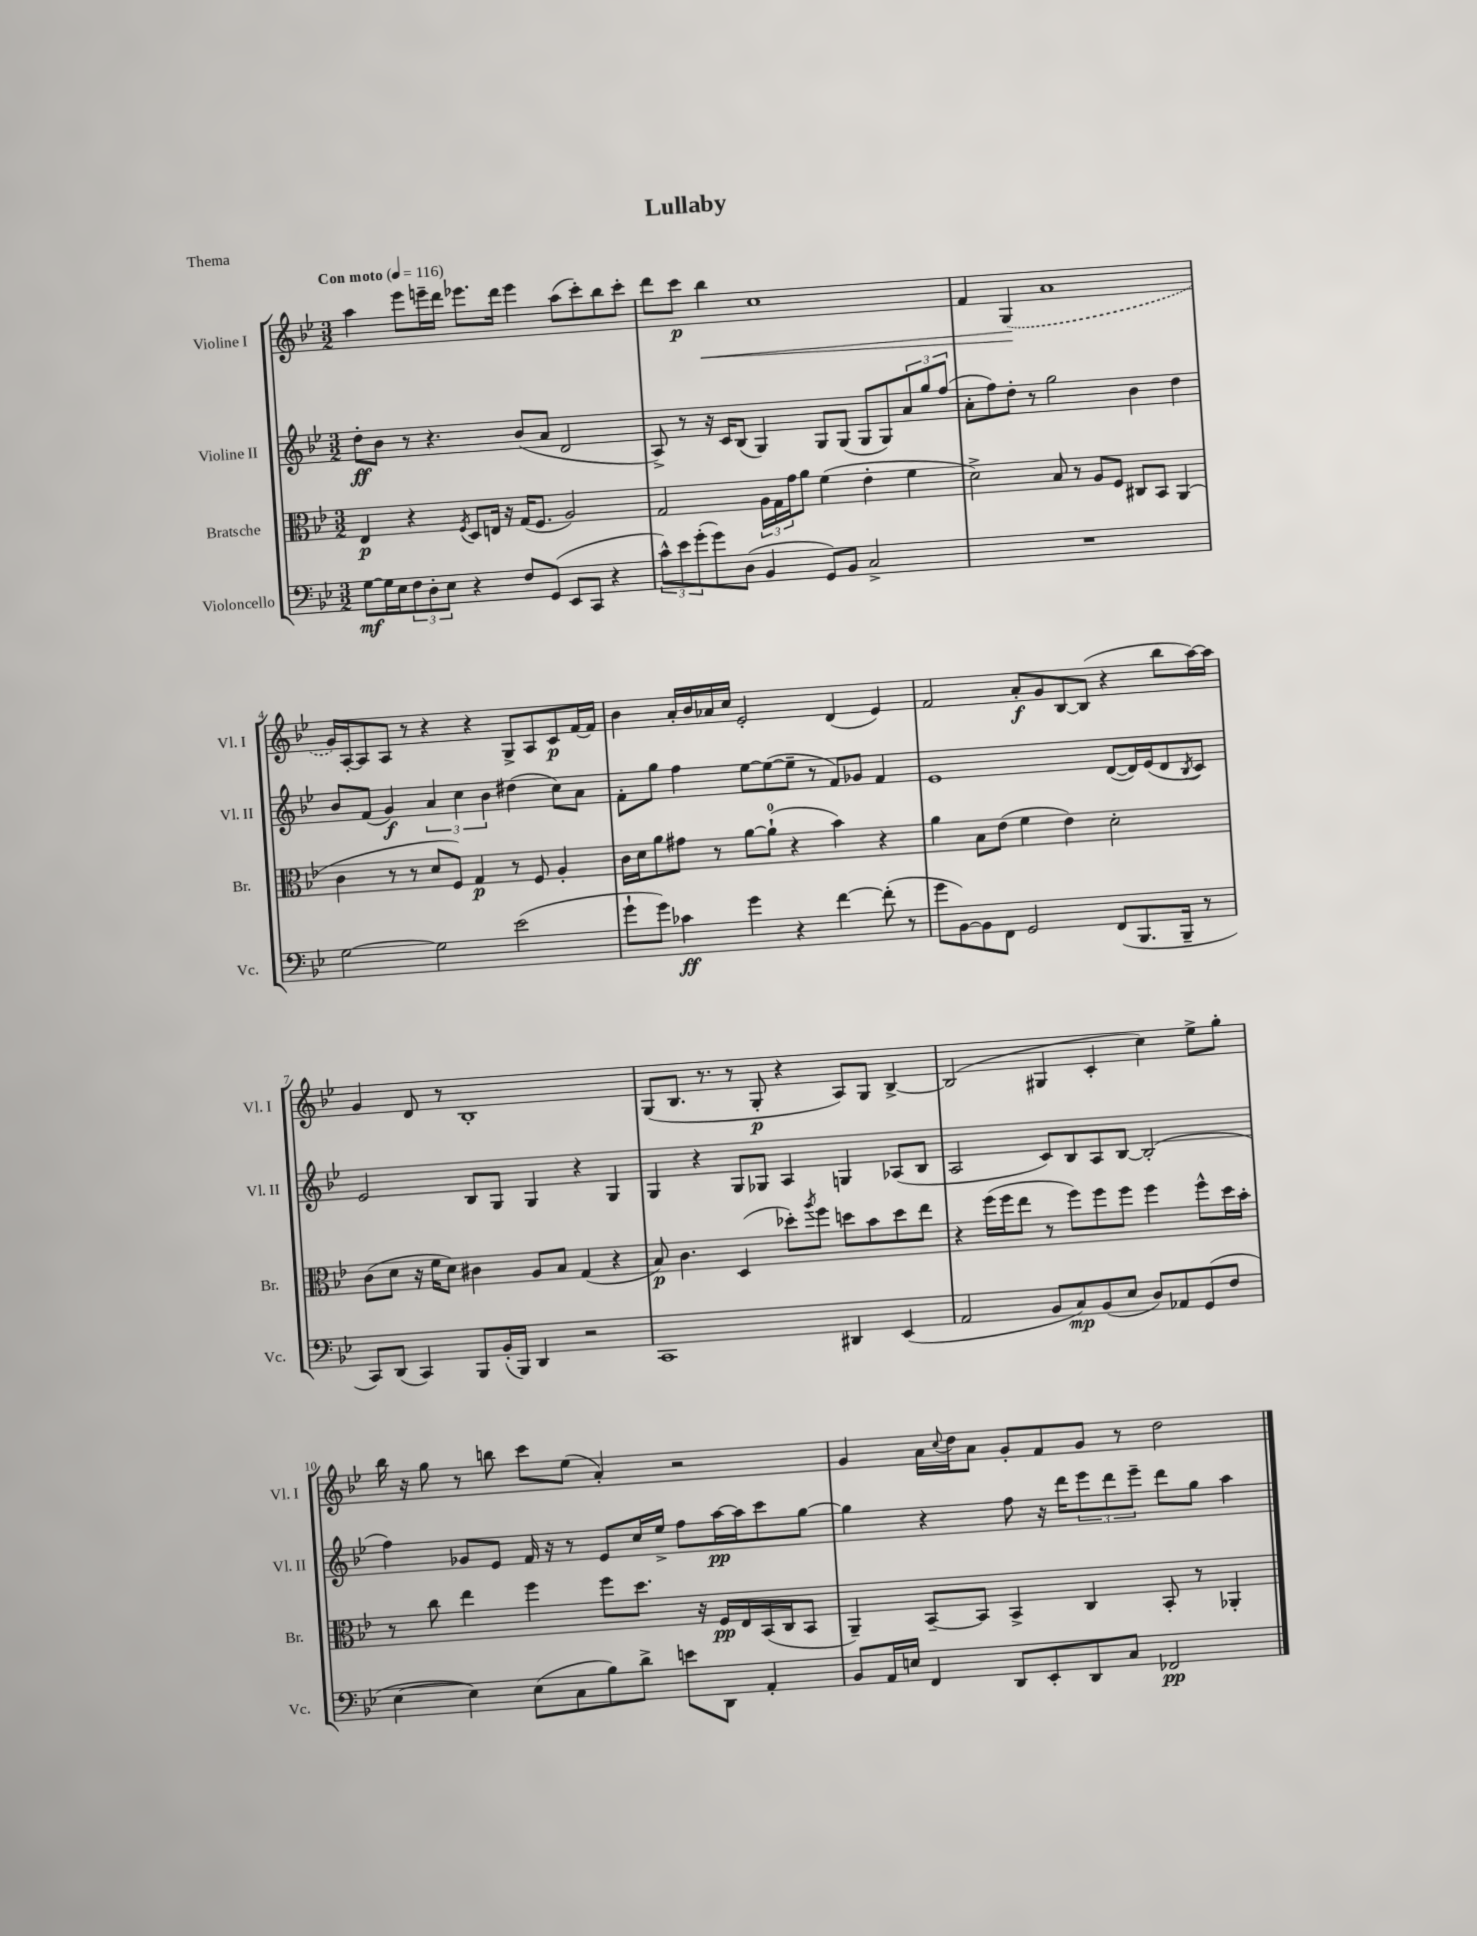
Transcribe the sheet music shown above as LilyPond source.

\header { title = "Lullaby" piece = "Thema" }
<<
\new StaffGroup <<
\new Staff = "s0" \with { instrumentName = "Violine I" shortInstrumentName = "Vl. I" } {
    \clef treble \key bes \major \numericTimeSignature \time 3/2 \tempo "Con moto" 4 = 116
    a''4 ees'''8 e'''16-- d'''16 ees'''8. d'''16 ees'''4 a''8( c'''8-.) bes''8 c'''8-. |
    d'''8 c'''8\p bes''4\< c''1 |
    f'4 \once \slurDashed g4\!( a'1 |
    g'16) a16~-. a8 a8 r8 r4 r4 g8-> a8 c'8\p f'16~ f'16 |
    bes'4 a'16-. bes'16 aes'16 c''16 ees'2-. d'4( ees'4) |
    f'2 a'8-.\f g'8 bes8~ bes8( r4 bes''8 a''16~) a''16 |
    g'4 d'8 r8 bes1-. |
    g8( bes8. r8. r8 g8-.\p r4 a8) g8 bes4~-> |
    bes2( gis4 c'4-. c''4) ees''8-> g''8-. |
    bes''16 r16 g''8 r8 b''8 c'''8 ees''8( a'4-.) r2 |
    g'4 a'16 \appoggiatura { c''8 } d''16 a'8 g'8-. f'8 g'8 r8 d''2 \bar "|." |
}
\new Staff = "s1" \with { instrumentName = "Violine II" shortInstrumentName = "Vl. II" } {
    \clef treble \key bes \major \numericTimeSignature \time 3/2
    d''8-.\ff bes'8 r8 r4. bes'8( a'8 d'2 |
    a8->) r8 r16 c'16 bes8( g4) g8 g8( g8 g8) \tuplet 3/2 { a'8 g''8 f''8( } |
    a'8-. f''8) d''8-. r8 g''2 bes'4 d''4 |
    bes'8 f'8( g'4\f) \tuplet 3/2 { a'4 c''4 bes'4 } dis''4( c''8) a'8 |
    f'8-. g''8 f''4 ees''8~ ees''8~( ees''8-- r8 f'8) ges'8 f'4 |
    ees'1 d'8~( d'16) ees'16( d'8 \acciaccatura { bes8 } c'8) |
    ees'2 bes8 g8 g4 r4 g4 |
    g4 r4 g8 ges8 a4 g4 aes8( bes8 |
    a2 c'8) bes8 a8 bes8~ bes2-.( |
    f''4) ges'8 ees'8 f'16 r16 r8 ees'8 c''16 ees''16-> f''8 a''16~\pp a''16 c'''8 g''8~ |
    g''4 r4 f''8 r16 d'''16 \tuplet 3/2 { ees'''8 d'''8 ees'''8-- } d'''8 g''8 a''4 \bar "|." |
}
\new Staff = "s2" \with { instrumentName = "Bratsche" shortInstrumentName = "Br." } {
    \clef alto \key bes \major \numericTimeSignature \time 3/2
    ees4\p r4 \acciaccatura { f8 } d8 e16 r16 g16( f8. a2) |
    g2 \tuplet 3/2 { a16 g16 g'16 } a'8 f'4( ees'4-. f'4 |
    d'2->) bes8 r8 a8 f8 cis8 bes,8 a,4( |
    c'4 r8 r8 d'8 f8) g4\p r8 f8 a4-. |
    c'16 d'16 a'8 gis'8 r8 a'8~ a'8-0-!( r4 bes'4) r4 |
    a'4 bes8 ees'8( f'4 ees'4) d'2-. |
    c'8( d'8 r16 f'16 d'8) cis'4 a8 bes8 g4( r4 |
    bes8\p) c'4. d4( des''8-.) \acciaccatura { a''8 } f''8 d''8 bes'8 d''8 ees''8 |
    r4 f''16( f''16 ees''8 r8 f''8) f''8 f''8 f''4 f''8-^ d''16 bes'16-. |
    r8 c''8 ees''4 f''4 f''8 d''8. r16 f16\pp ees16 bes,16( c16 bes,8 |
    a,4--) bes,8~-- bes,8 bes,4-> c4 bes,8-. r8 aes,4-. \bar "|." |
}
\new Staff = "s3" \with { instrumentName = "Violoncello" shortInstrumentName = "Vc." } {
    \clef bass \key bes \major \numericTimeSignature \time 3/2
    g8~\mf g16 ees16 \tuplet 3/2 { f8 d8-. ees8 } r4 f8 g,8( ees,8 c,8 r4 |
    \tuplet 3/2 { c'8-^) ees'8 g'8-.( } g'8) d8( bes,4 g,8) bes,8 c2-> |
    R1. |
    g2~ g2 ees'2( |
    g'8-! g'8) ces'4\ff g'4 r4 f'4~ f'8-.( r8 |
    g'8 bes,8~) bes,8 f,8 g,2 f,8( bes,,8. bes,,16-- r8 |
    c,8) d,8( c,4) bes,,8 bes,16-.( bes,,16) d,4 r2 |
    c,1 dis,4 ees,4( |
    a,2 bes,8 c8\mp) bes,8( ees8 d8) aes,8 g,8( f8 |
    ees4~ ees4) ees8( c8 bes8) d'8-> e'8 d,8 a,4-. |
    bes,8 a,16 e16 f,4 d,8 ees,8-. d,8 c8 fes,2\pp \bar "|." |
}
>>
>>
